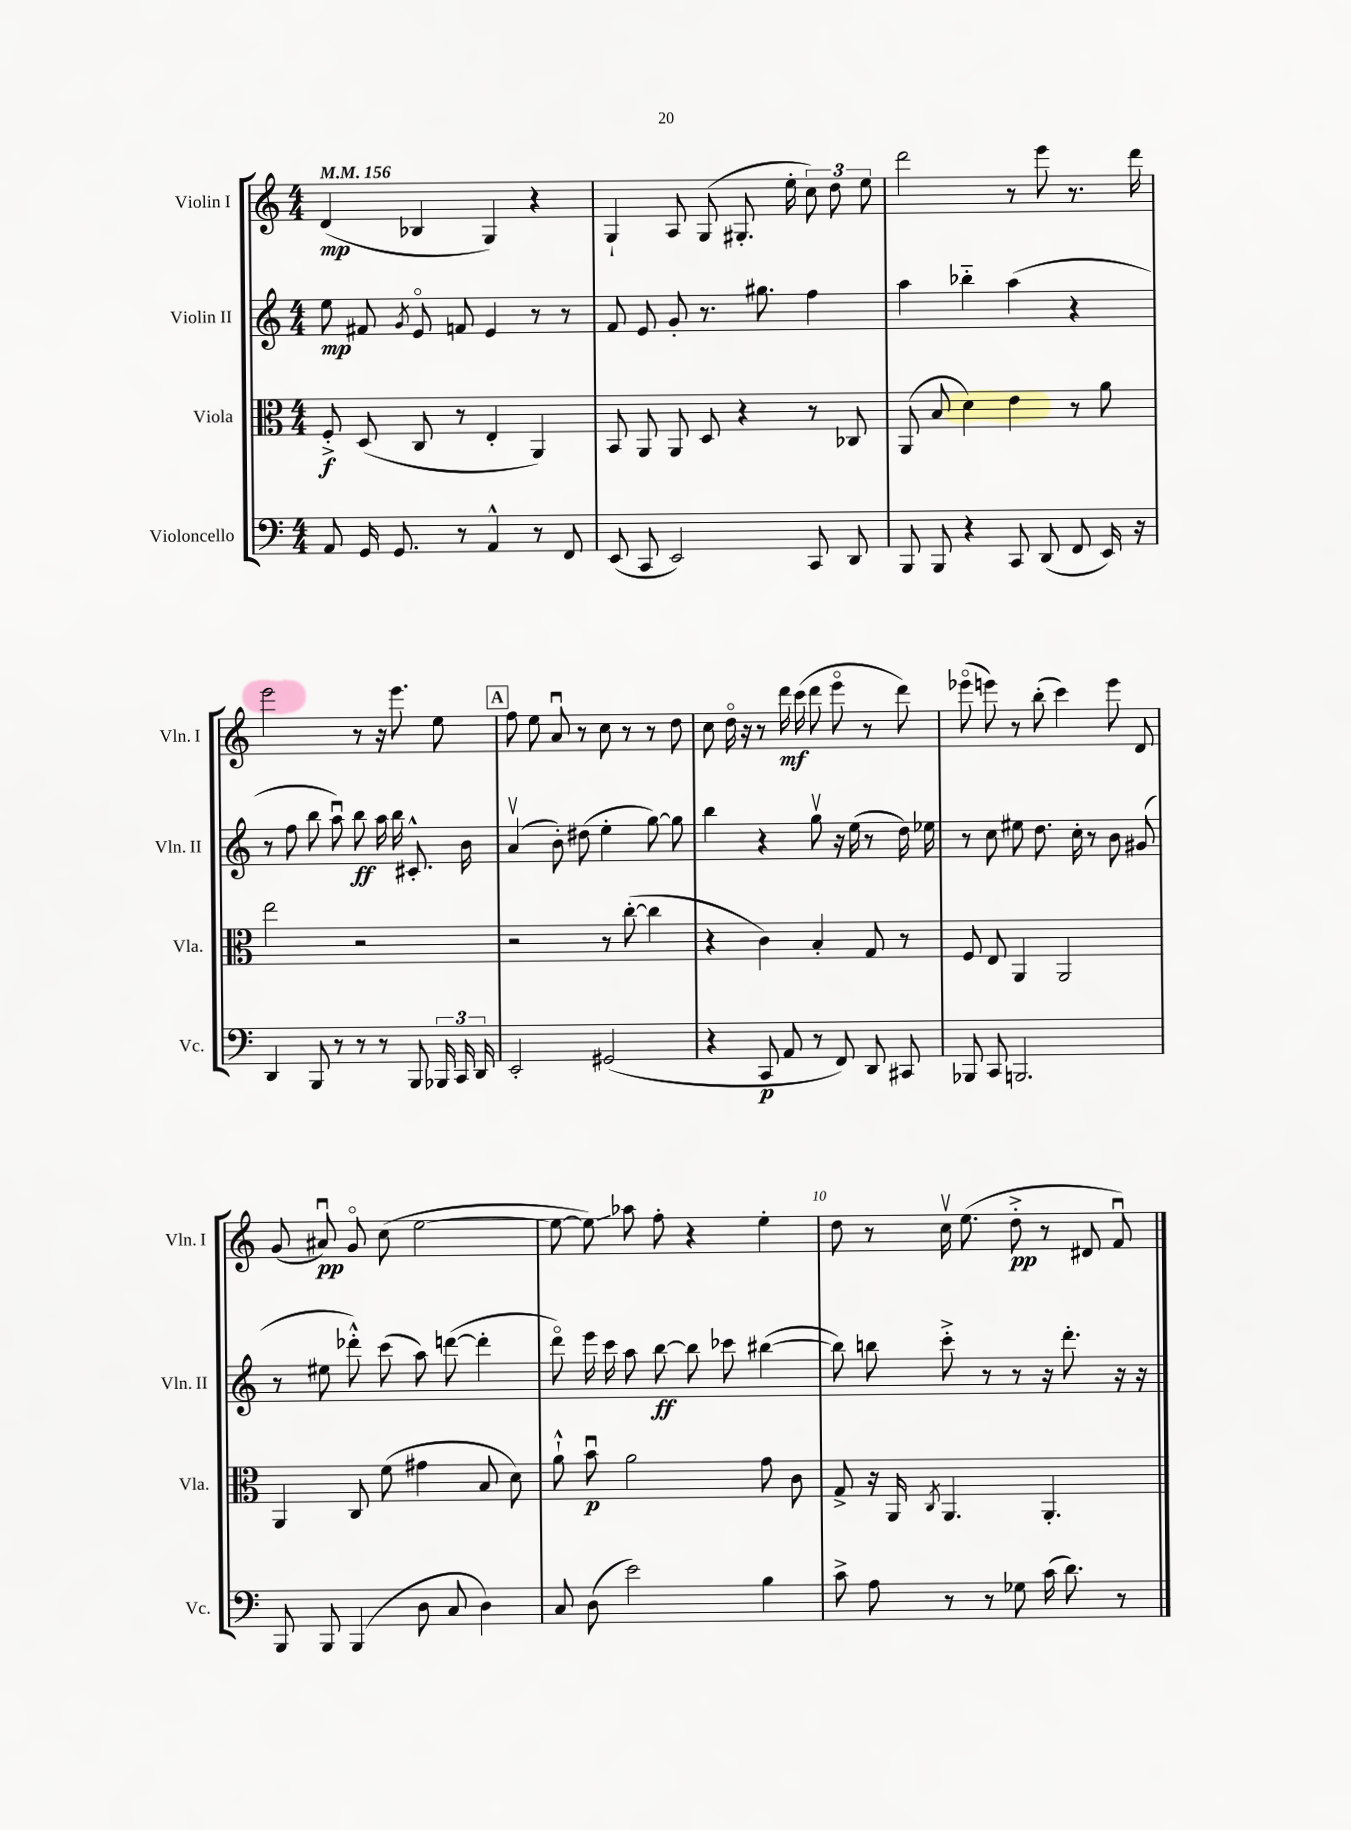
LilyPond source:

<<
\new StaffGroup <<
\new Staff = "s0" \with { instrumentName = "Violin I" shortInstrumentName = "Vln. I" } {
    \clef treble \key c \major \numericTimeSignature \time 4/4 \tempo 4 = 156
    \autoBeamOff d'4\mp( bes4 g4) r4 |
    g4-! a8 g8( gis8.-. e''16-. \tuplet 3/2 { c''8) d''8 e''8 } |
    d'''2 r8 e'''8 r8. d'''16 |
    e'''2 r8 r16 e'''8. e''8 |
    \mark \markup { \box "A" } f''8 e''8 a'8\downbow r8 c''8 r8 r8 d''8 |
    c''8 d''16\flageolet r16 r8 d'''16\mf c'''16( d'''8 e'''8\flageolet r8 d'''8) |
    ees'''8\flageolet( e'''8) r8 b''8-.( c'''4) e'''8 d'8 |
    g'8( ais'8\downbow\pp) g'8\flageolet c''8( e''2~ |
    e''8~ e''8\glissando) aes''8 f''8-. r4 e''4-. |
    d''8 r8 c''16\upbow e''8.( d''8-.->\pp r8 dis'8 f'8\downbow) \bar "|." |
}
\new Staff = "s1" \with { instrumentName = "Violin II" shortInstrumentName = "Vln. II" } {
    \clef treble \key c \major \numericTimeSignature \time 4/4
    \autoBeamOff e''8\mp fis'8 \acciaccatura { g'8 } e'8\flageolet f'8 e'4 r8 r8 |
    f'8 e'8 g'8-. r8. gis''8. f''4 |
    a''4 bes''4-_ a''4( r4 |
    r8 f''8 b''8 a''8\downbow) b''8\ff a''16 b''16 cis'8.-.-^ b'16 |
    \mark \markup { \box "A" } a'4\upbow( b'8-.) dis''8( e''4-. g''8~) g''8 |
    b''4 r4 g''8\upbow r16 e''16( r8 d''16) ees''16 |
    r8 c''8 eis''8 d''8. c''16-. r8 b'8 gis'8( |
    r8 eis''8 des'''8-.-^) c'''8( a''8) d'''8~( d'''4-. |
    d'''8\flageolet) e'''16 c'''16 a''8 b''8~\ff b''8 ces'''8 bis''4~( |
    bis''8) b''8 c'''8-.-> r8 r8 r16 d'''8.-. r16 r16 \bar "|." |
}
\new Staff = "s2" \with { instrumentName = "Viola" shortInstrumentName = "Vla." } {
    \clef alto \key c \major \numericTimeSignature \time 4/4
    \autoBeamOff f8-.->\f d8( c8 r8 e4-. a,4) |
    b,8 a,8 a,8 d8 r4 r8 ces8 |
    a,8( b8 d'4) e'4 r8 a'8 |
    e''2 r2 |
    \mark \markup { \box "A" } r2 r8 c''8~-.( c''4 |
    r4 c'4) b4-. g8 r8 |
    f8 e8 a,4 a,2 |
    a,4 c8 f'8( gis'4 b8 d'8) |
    a'8-!-^ b'8\downbow\p a'2 g'8 c'8 |
    g8-> r16 a,16 \acciaccatura { c8 } a,4. a,4.-. \bar "|." |
}
\new Staff = "s3" \with { instrumentName = "Violoncello" shortInstrumentName = "Vc." } {
    \clef bass \key c \major \numericTimeSignature \time 4/4
    \autoBeamOff a,8 g,16 g,8. r8 a,4-^ r8 f,8 |
    e,8( c,8 e,2) c,8 d,8 |
    b,,8 b,,8 r4 c,8 d,8( f,8 e,16) r16 |
    d,4 b,,8 r8 r8 r8 b,,8 \tuplet 3/2 { bes,,16 c,16 d,16 } |
    \mark \markup { \box "A" } e,2-. gis,2( |
    r4 c,8\p a,8 r8 f,8) d,8 cis,8 |
    bes,,8 c,8 b,,2. |
    b,,8 b,,8 b,,4( d8 c8 d4) |
    c8 d8( e'2) b4 |
    c'8-> a8 r8 r8 ges8 c'16( d'8.) r8 \bar "|." |
}
>>
>>
\layout { \context { \Score \override BarNumber.break-visibility = ##(#f #t #t) barNumberVisibility = #(every-nth-bar-number-visible 5) } }
